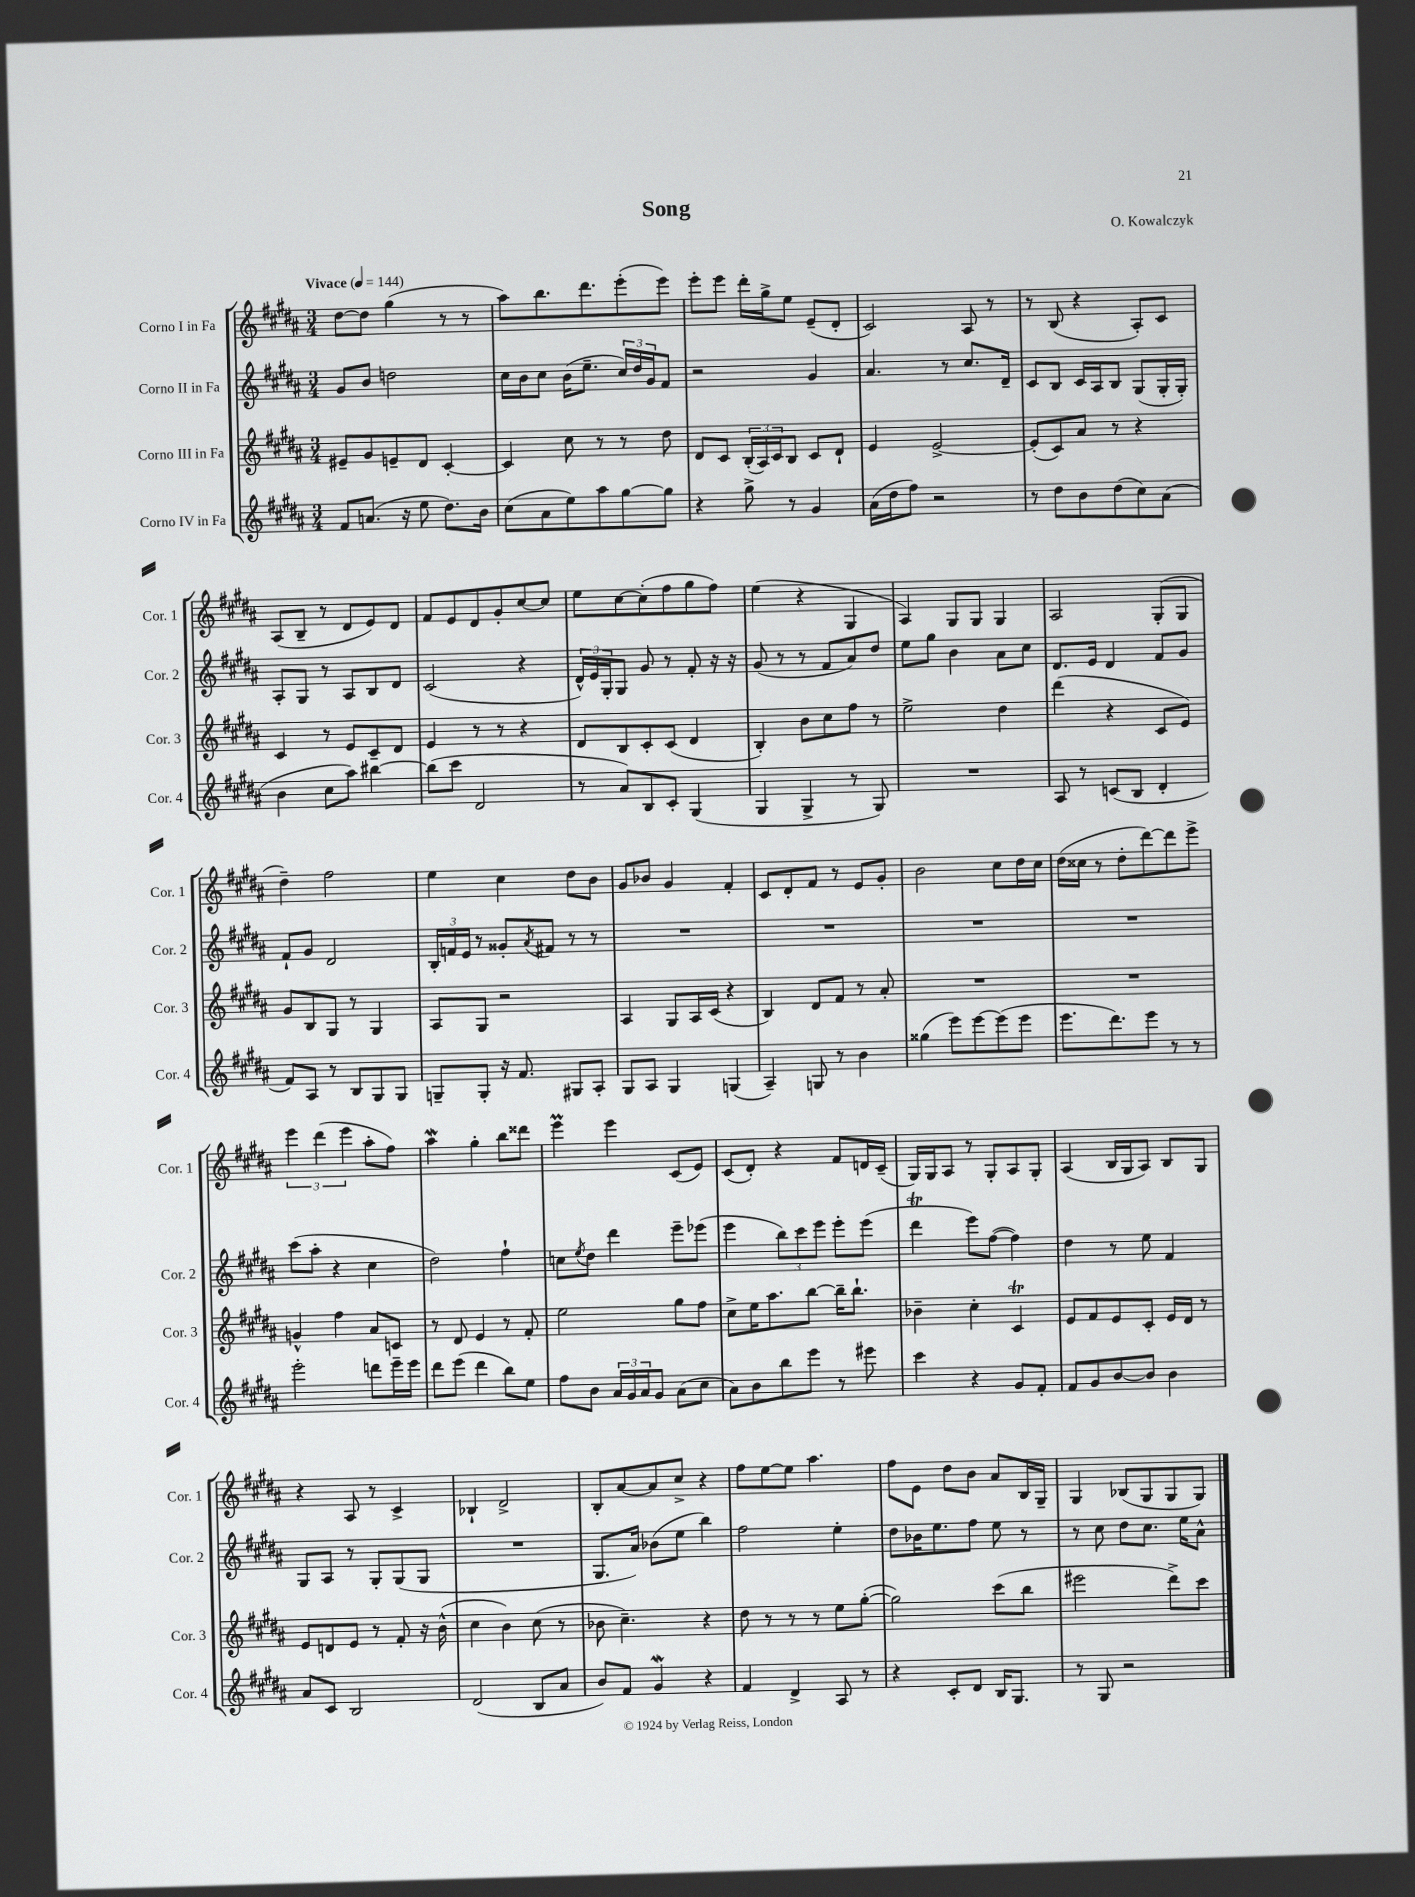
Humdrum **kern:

**kern	**kern	**kern	**kern
*part4	*part3	*part2	*part1
*staff4	*staff3	*staff2	*staff1
*I"Corno IV in Fa	*I"Corno III in Fa	*I"Corno II in Fa	*I"Corno I in Fa
*I'Cor. 4	*I'Cor. 3	*I'Cor. 2	*I'Cor. 1
*clefG2	*clefG2	*clefG2	*clefG2
*k[f#c#g#d#a#]	*k[f#c#g#d#a#]	*k[f#c#g#d#a#]	*k[f#c#g#d#a#]
*M3/4	*M3/4	*M3/4	*M3/4
*MM144	*MM144	*MM144	*MM144
=1	=1	=1	=1
!	!	!	!LO:TX:a:B:t=Vivace
8f#/L	8e#X~/L	8g#/L	[8dd#\L
(8.an/J	8g#/	8b/J	8dd#\J]
.	8en~/	2ddn\	(4gg#\
16r	.	.	.
8ee\	8d#/J	.	.
8.dd#\L)	[4c#'/	.	8r
.	.	.	8r
16b\Jk	.	.	.
=2	=2	=2	=2
(8cc#\L	4c#/]	16cc#\LL	8aa#\L)
.	.	16b\J	.
8a#\	.	8cc#\J	8.bb\
8ee\)	8cc#\	(16b\KL	.
.	.	8.ee~\J	8.ddd#\
8aa#\	8r	.	.
[8gg#\	8r	24cc#/LL)	(8eee'\
.	.	24dd#/	.
.	.	24g#/J	.
8gg#\J]	8dd#\	8f#/J	8eee\J)
=3	=3	=3	=3
4r	8d#/L	2r	8eee'\L
.	8c#/J	.	8eee\J
8gg#^\	(24B'/LL	.	16ddd#'\LL
.	24A#/)	.	.
.	.	.	16gg#^\J
.	24c#/J	.	.
8r	8B/J	.	8ee\J
4g#/	8c#/L	4g#/	(8e~/L
.	8d#`/J	.	8d#'/J
=4	=4	=4	=4
(16a#\LL	4e/	4.a#/	2c#/)
16dd#\J	.	.	.
8ff#\J)	.	.	.
2r	[2e^/	.	.
.	.	8r	.
.	.	8.cc#/L	8A#/
.	.	.	8r
.	.	16d#~/Jk	.
=5	=5	=5	=5
8r	(8e'/L]	8c#/L	8r
8dd#\L	8c#/)	8B/J	(8B/
8b\	8a#/J	16c#/LL	4r
.	.	16A#/J	.
(8dd#\	8r	8B/J	.
8cc#\)	4r	(8G#/L	8A#'/L)
(8a#\J	.	16G#'/L	8c#/J
.	.	16G#'/JJ)	.
!!LO:LB:g=z
=6	=6	=6	=6
4b\	4c#/	8A#'/L	(8A#/L
.	.	8G#/J	8B~/J
8cc#\L	8r	8r	8r
8aa#\J)	8e/L	8A#/L	8d#/L
[4bb#X\	8c#~/	8B/	8e/)
.	8d#/J	8d#/J	8d#/J
=7	=7	=7	=7
(8bb#\L]	4e/	(2c#/	8f#/L
8ccc#\J	.	.	8e/
2d#/	8r	.	8d#/
.	8r	.	8g#'/
.	4r	4r	[8cc#/
.	.	.	8cc#/J]
=8	=8	=8	=8
8r	8d#/L	24d#^^/LL)	8ee\L
.	.	24e/	.
.	.	24G#'/J	.
8a#/L)	8B/	8G#/J	[8cc#\
8B/	8c#'/	8g#/	(8cc#'\]
8c#'/J	(8c#/J	8r	8ff#\
(4G#/	4d#/	8f#'/	8gg#\
.	.	16r	8ff#\J)
.	.	16r	.
=9	=9	=9	=9
4G#/	4B'/)	(8g#/	(4ee\
.	.	8r	.
4G#^/	8b\L	8r	4r
.	8cc#\	8f#/L	.
8r	8ff#\J	8a#/)	4G#/
8G#/)	8r	8dd#/J	.
=10	=10	=10	=10
2.r	2ee^\	8ee\L	4A#/)
.	.	8gg#\J	.
.	.	4b\	8G#/L
.	.	.	8G#/J
.	4dd#\	8a#\L	4G#/
.	.	8cc#\J	.
=11	=11	=11	=11
8A#/	(4ddd#\	8.d#/L	2A#/
8r	.	.	.
.	.	16e/Jk	.
(8cn/L	4r	4d#/	.
8B/J	.	.	.
4d#'/	8c#/L	8f#/L	(8G#'/L
.	8e/J)	8g#/J	8G#/J
!!LO:LB:g=z
=12	=12	=12	=12
8f#/L)	8g#/L	8f#`/L	4dd#~\)
8A#/J	8B/	8g#/J	.
8r	8G#/J	2d#/	2ff#\
8B/L	8r	.	.
8G#/	4G#/	.	.
8G#/J	.	.	.
=13	=13	=13	=13
8Gn~/L	8A#/L	24B'/LL	4ee\
.	.	24fn/	.
.	.	24e/JJ	.
8G'/J	8G#/J	8r	.
16r	2r	8g##X'/L	4cc#\
8.f#/	.	.	.
.	.	8qa#/	.
.	.	8f#X/J	.
8G#X/L	.	8r	8dd#\L
8A#'/J	.	8r	8b\J
=14	=14	=14	=14
8G#/L	4A#/	2.r	8g#/L
8A#/J	.	.	8b-X/J
4G#/	8G#/L	.	4g#/
.	16A#/L	.	.
.	(16c#/JJ	.	.
(4Gn/	4r	.	4f#'/
=15	=15	=15	=15
4A#~/)	4B/)	2.r	8c#/L
.	.	.	8d#'/
8Gn/	8d#/L	.	8f#/J
8r	8f#/J	.	8r
4b\	8r	.	8e/L
.	8a#'/	.	8g#'/J
=16	=16	=16	=16
(4gg##X\	2.r	2.r	2b\
8eee\L)	.	.	.
[8eee\	.	.	.
(8eee\]	.	.	8cc#\L
8eee\J	.	.	16dd#\L
.	.	.	16cc#\JJ
=17	=17	=17	=17
8.eee\L	2.r	2.r	(16dd#\LL
.	.	.	16cc##X\JJ
.	.	.	8r
8.ddd#\)	.	.	.
.	.	.	8dd#'\L
8eee\J	.	.	[8ddd#\)
8r	.	.	8ddd#\]
8r	.	.	8eee^\J
!!LO:LB:g=z
=18	=18	=18	=18
2eee'\	4gn^^/	(8ccc#\L	6eee\
.	.	8aa#'\J	.
.	.	.	(6ddd#\
.	4ff#\	4r	.
.	.	.	6eee\
8dddn\L	8a#/L	4cc#\	8aa#'\L
16eee~\L	8cn/J	.	8ff#\J)
16eee\JJ	.	.	.
=19	=19	=19	=19
8ddd#\L	8r	2dd#\)	4aa#W\
(8eee\J	8d#/	.	.
4ddd#\	4e/	.	4gg#'\
8bb\L)	8r	4ff#`\	8bb\L
8ee\J	8f#'/	.	8ddd##X\J
=20	=20	=20	=20
8ff#\L	2ee\	8ccn\L	4eeeM\
.	.	8qee/	.
8b\J	.	8dd#\J	.
24a#/LL	.	4ddd#\	4eee\
24g#/	.	.	.
24a#/J	.	.	.
8g#/J	.	.	.
(8a#\L	8gg#\L	8eee~\L	(8c#/L
8cc#\J	8ff#\J	(8eee-X\J	8e/J)
=21	=21	=21	=21
8a#\L)	8cc#^\L	4eee\	(8c#/L
8b\	16ee\K	.	8d#'/J)
.	8.aa#\	.	.
8bb\	.	12bb\L)	4r
.	.	12ccc#\	.
8eee\J	[8bb\J	.	.
.	.	12eee\J	.
8r	16bb~\KL]	8eee'\L	8f#/L
.	8.bb`\J	.	.
8eee#X\	.	(8eee\J	16dn/L
.	.	.	(16c#~/JJ
=22	=22	=22	=22
4ccc#\	4b-X~\	4ddd#t\	16G#/LL)
.	.	.	16G#/J
.	.	.	8A#/J
4r	4cc#'\	8eee\L)	8r
.	.	([8ff#\J	8G#'/L
8g#/L	4c#T/	4ff#\])	8A#/
8f#'/J	.	.	8G#'/J
=23	=23	=23	=23
8f#/L	8e/L	4dd#\	(4A#/
8g#/	8f#/	.	.
[8b/	8e/	8r	16B/LL
.	.	.	16G#/J
8b/J]	8c#'/J	8ee\	8A#/J)
4b\	16e/LL	4f#/	8B/L
.	16d#/JJ	.	.
.	8r	.	8G#/J
!!LO:LB:g=z
=24	=24	=24	=24
8a#/L	8e/L	8G#/L	4r
8c#/J	8dn/	8A#/J	.
2B/	8e/J	8r	8A#/
.	8r	8G#'/L	8r
.	8f#'/	(8G#/	4c#^/
.	16r	8G#/J	.
.	(16b^^\	.	.
=25	=25	=25	=25
(2d#/	4cc#\	2.r	4B-X`/
.	4b\)	.	2d#^/
8B/L	(8cc#\	.	.
8a#/J	8r	.	.
=26	=26	=26	=26
8b/L)	8b-X\	8.G#/L	8B'/L
8f#/J	4.cc#~\)	.	[8a#/
.	.	16a#/Jk)	.
4g#W/	.	(8b-X\L	8a#/]
.	.	8ee\J	8cc#^/J
4r	4r	4bb\)	4r
=27	=27	=27	=27
4f#/	8dd#\	2ff#\	8ff#\L
.	8r	.	[8ee\
4d#^/	8r	.	8ee\J]
.	8r	.	4.aa#\
8A#/	8ee\L	4ee'\	.
8r	([8gg#'\J	.	.
=28	=28	=28	=28
4r	2gg#\])	8dd#\L	8ff#\L
.	.	16b-X\K	8e\J
.	.	8.ee\	.
8c#'/L	.	.	8dd#\L
8d#/J	.	8ff#\J	8b\J
16B/KL	(8ccc#\L	8ee\	8a#/L
8.G#/J	.	.	.
.	8bb\J	8r	16B/L
.	.	.	16G#~/JJ
=29	=29	=29	=29
8r	2eee#X\	8r	4G#/
8G#/	.	8cc#\	.
2r	.	8dd#\L	(8B-X/L
.	.	8.cc#\J	8G#/
.	8ddd#^\L)	.	8G#/
.	.	16ee\KL	.
.	8ccc#\J	8a#^^\J	8G#/J)
==	==	==	==
*-	*-	*-	*-
